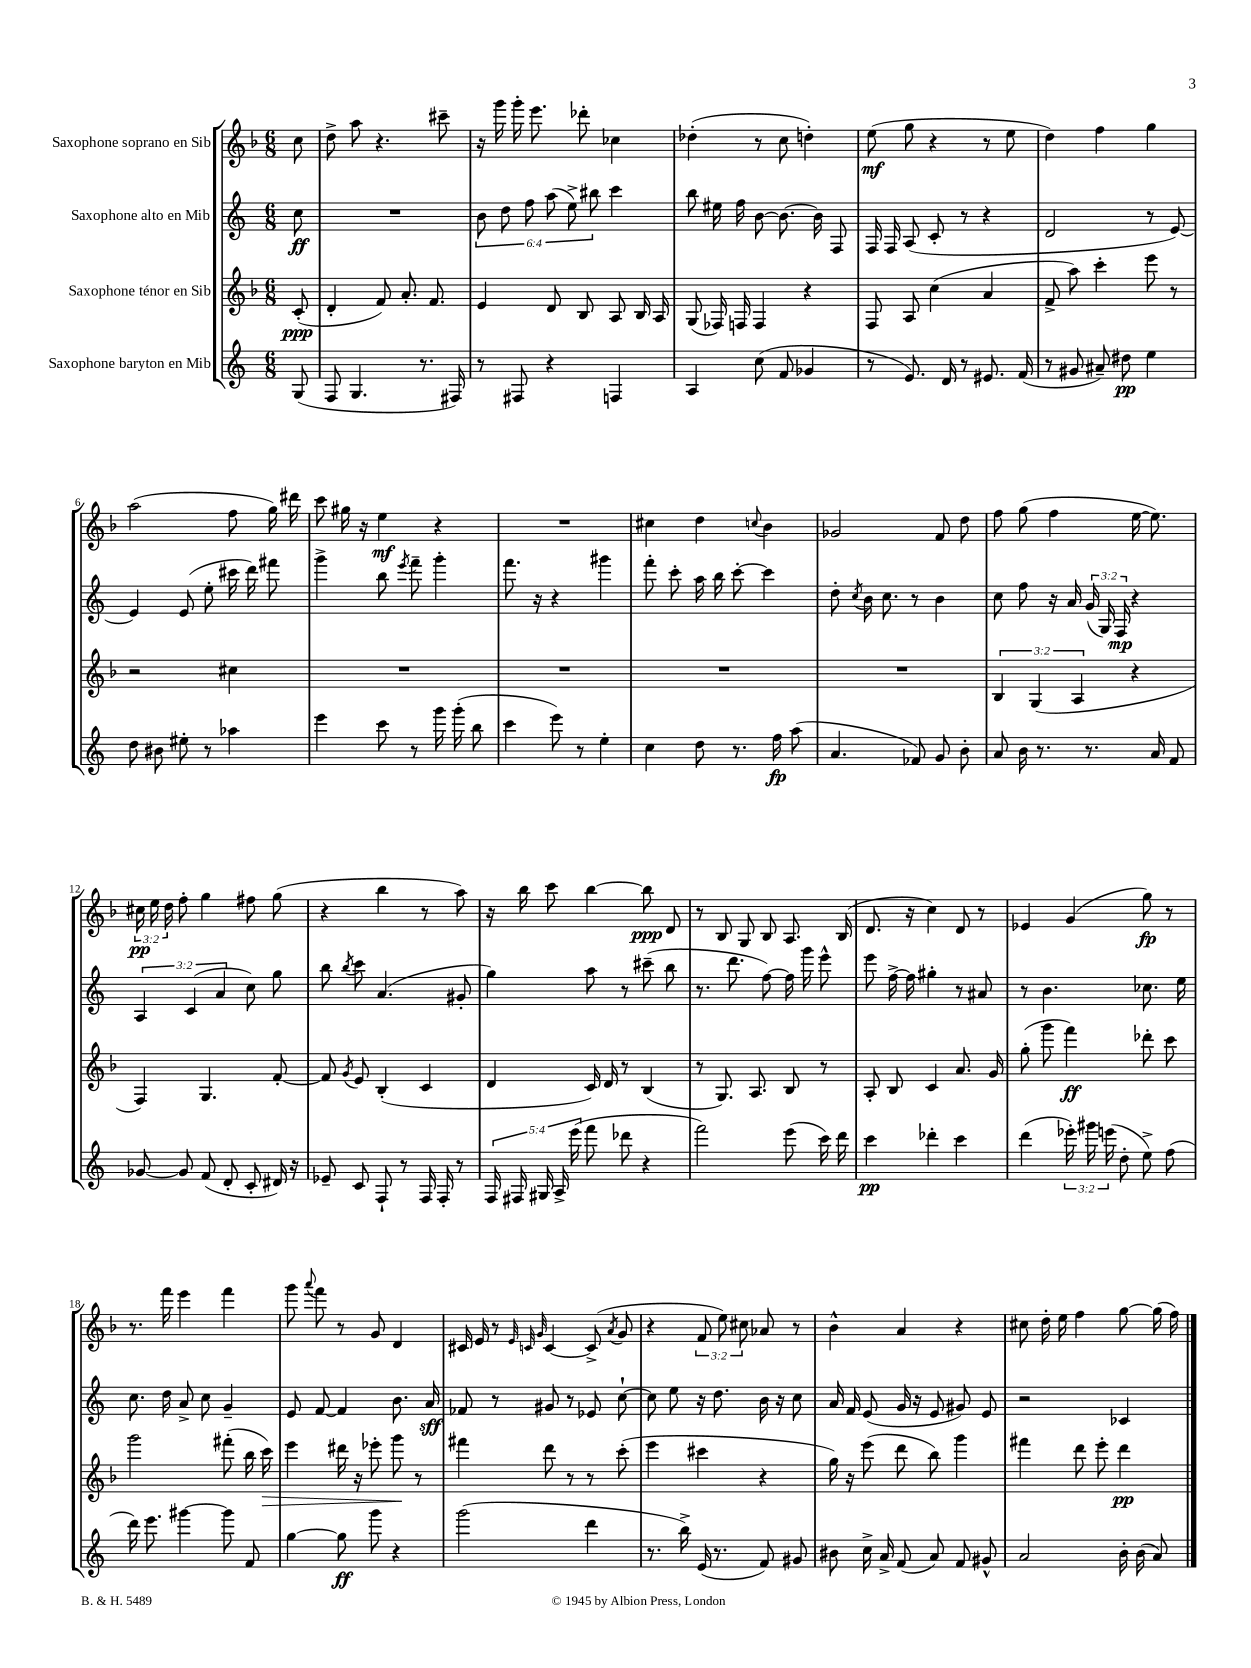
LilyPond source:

<<
\new StaffGroup <<
\new Staff = "s0" \with { instrumentName = "Saxophone soprano en Sib" } {
    \clef treble \key f \major \numericTimeSignature \time 6/8 \override Staff.TupletNumber.text = #tuplet-number::calc-fraction-text \partial 8
    \autoBeamOff c''8 |
    d''8-> a''8 r4. cis'''8-- |
    r16 g'''16 g'''16-. e'''8. des'''8-. ces''4 |
    des''4-.( r8 c''8 d''4-.) |
    e''8\mf( g''8 r4 r8 e''8 |
    d''4) f''4 g''4 |
    a''2( f''8 g''16) dis'''16 |
    c'''8 gis''16 r16 e''4\mf r4 |
    R2. |
    cis''4 d''4 \appoggiatura { c''8 } bes'4 |
    ges'2 f'8 d''8 |
    f''8 g''8( f''4 e''16~ e''8.) |
    \tuplet 3/2 { cis''16\pp e''16 d''16 } f''8-. g''4 fis''8 g''8( |
    r4 bes''4 r8 a''8) |
    r16 bes''16 c'''8 bes''4~ bes''8\ppp d'8 |
    r8 bes8 g8 bes8 a8. bes16( |
    d'8. r16 c''4) d'8 r8 |
    ees'4 g'4( g''8\fp) r8 |
    r8. f'''16 e'''4 f'''4 |
    g'''8 \appoggiatura { a'''8 } f'''8 r8 g'8 d'4 |
    cis'16 e'16 r8 \grace { e'32 c'32 g'32 } c'4~ c'8->( \acciaccatura { a'8 } g'8 |
    r4 \tuplet 3/2 { f'8 e''8) cis''8 } aes'8 r8 |
    bes'4-^ a'4 r4 |
    cis''8 d''16-. e''16 f''4 g''8~ g''16( f''16) \bar "|." |
}
\new Staff = "s1" \with { instrumentName = "Saxophone alto en Mib" } {
    \clef treble \key c \major \numericTimeSignature \time 6/8 \override Staff.TupletNumber.text = #tuplet-number::calc-fraction-text \partial 8
    \autoBeamOff c''8\ff |
    R2. |
    \tuplet 6/4 { b'8 d''8 f''8 a''8( e''8->) bis''8 } c'''4 |
    b''8 eis''16 f''16 b'8~ b'8.~ b'16 f8 |
    f16 f16 a8( c'8-. r8 r4 |
    d'2 r8 e'8~) |
    e'4 e'8( e''8-. cis'''16 d'''16) fis'''8 |
    g'''4-> b''8 \acciaccatura { e'''8 } f'''8-- g'''4-. |
    f'''8. r16 r4 gis'''4 |
    f'''8-. c'''8-. a''16 b''16 c'''8~-. c'''4 |
    d''8-. \acciaccatura { c''8 } b'16 c''8. r8 b'4 |
    c''8 f''8 r16 a'16 \tuplet 3/2 { g'16( g16) f16\mp } r4 |
    \tuplet 3/2 { a4 c'4( a'4 } c''8) g''8 |
    b''8 \acciaccatura { b''8 } c'''8 a'4.( gis'8-. |
    g''4) a''8 r8 cis'''8--( b''8 |
    r8. d'''8. f''8~) f''16 g'''16 e'''8-^ |
    e'''8 f''16~-> f''16 gis''4-. r8 ais'8 |
    r8 b'4. ces''8. e''16 |
    c''8. d''16 a'8-> c''8 g'4-- |
    e'8 f'8~ f'4 b'8. a'16\sff |
    fes'8 r8 gis'8 r8 ees'8 c''8~-! |
    c''8 e''8 r16 d''8. b'16 r16 c''8 |
    a'16 f'16 e'8( g'16 r16 e'8 gis'8) e'8 |
    r2 ces'4 \bar "|." |
}
\new Staff = "s2" \with { instrumentName = "Saxophone ténor en Sib" } {
    \clef treble \key f \major \numericTimeSignature \time 6/8 \override Staff.TupletNumber.text = #tuplet-number::calc-fraction-text \partial 8
    \autoBeamOff c'8-.\ppp( |
    d'4-. f'8) a'8.-. f'8. |
    e'4 d'8 bes8 a8 bes16 a16 |
    g8( fes16) f16 f4 r4 |
    f8 a8 c''4( a'4 |
    f'8-> a''8) c'''4-. e'''8 r8 |
    r2 cis''4 |
    R2. |
    R2. |
    R2. |
    R2. |
    \tuplet 3/2 { bes4 g4( a4 } r4 |
    f4) g4. f'8~-. |
    f'8 \acciaccatura { g'8 } e'8 bes4-.( c'4 |
    d'4 c'16) d'16 r8 bes4( |
    r8 g8.) a8. bes8 r8 |
    a8-. bes8 c'4 a'8. g'16 |
    g''8-.( g'''8 f'''4\ff) des'''8-. c'''8 |
    g'''2 fis'''8-.( bes''16 c'''16\>) |
    e'''4 dis'''16 r16 ees'''8-. g'''8\! r8 |
    fis'''4 d'''8 r8 r8 c'''8-.( |
    e'''4 cis'''4 r4 |
    g''16) r16 e'''8( d'''8 bes''8) g'''4 |
    fis'''4 d'''8 e'''8-. d'''4\pp \bar "|." |
}
\new Staff = "s3" \with { instrumentName = "Saxophone baryton en Mib" } {
    \clef treble \key c \major \numericTimeSignature \time 6/8 \override Staff.TupletNumber.text = #tuplet-number::calc-fraction-text \partial 8
    \autoBeamOff g8( |
    f8 g4. r8. fis16) |
    r8 fis8 r4 f4 |
    a4 c''8( f'8 ges'4 |
    r8 e'8.) d'16 r8 eis'8. f'16( |
    r8 gis'8 ais'8--) dis''8\pp e''4 |
    d''8 bis'8 eis''8-. r8 aes''4 |
    e'''4 c'''8 r8 g'''16 g'''16-.( b''8 |
    c'''4 e'''8) r8 e''4-. |
    c''4 d''8 r8. f''16\fp a''8( |
    a'4. fes'8) g'8 b'8-. |
    a'8 b'16 r8. r8. a'16 f'8 |
    ges'8~ ges'8 f'8( d'8-. c'8-. dis'16) r16 |
    ees'8-- c'8 f8-! r8 f16 f16-. r8 |
    \tuplet 5/4 { f16 fis16 gis16 a16-> e'''16( } f'''8 des'''8 r4 |
    f'''2) e'''8( c'''16) d'''16 |
    c'''4\pp des'''4-. c'''4 |
    d'''4( \tuplet 3/2 { ees'''16-.) gis'''16 e'''16( } d''8-. e''8->) f''8( |
    d'''16) e'''8. gis'''4~ gis'''8 f'8 |
    g''4~ g''8\ff g'''8 r4 |
    g'''2( d'''4 |
    r8. b''16->) e'16( r8. f'8) gis'8 |
    bis'8 c''16-> a'16-> f'8( a'8) f'8 gis'8-^ |
    a'2 b'16-. b'16( a'8) \bar "|." |
}
>>
>>
